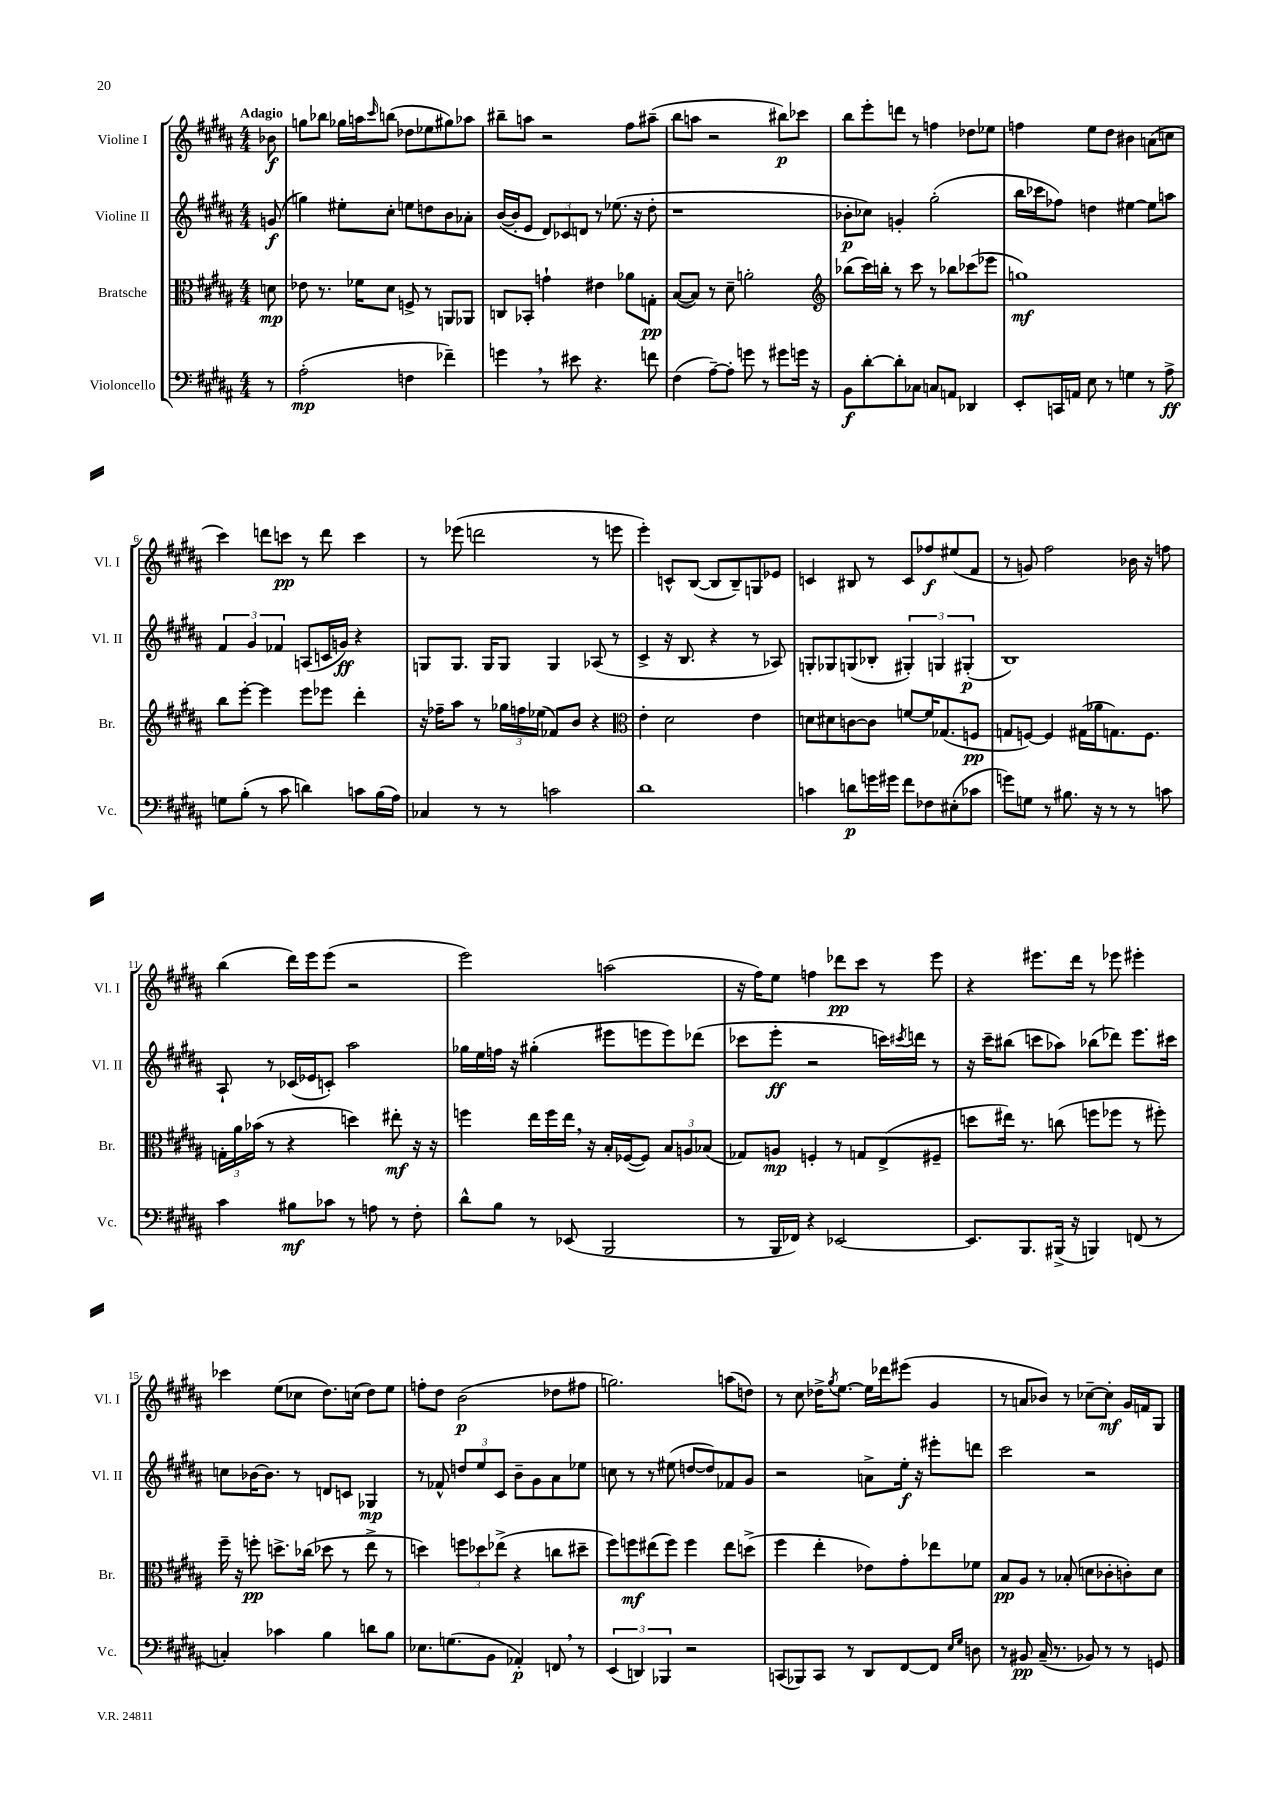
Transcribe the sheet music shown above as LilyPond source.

<<
\new StaffGroup <<
\new Staff = "s0" \with { instrumentName = "Violine I" shortInstrumentName = "Vl. I" } {
    \clef treble \key b \major \numericTimeSignature \time 4/4 \partial 8 \tempo "Adagio"
    bes'8\f |
    g''8 bes''8 ges''16 a''16 \grace { cis'''16 } b''8( des''8 ees''8 gis''8) aes''8 |
    bis''8-- a''8 r2 fis''8 ais''8--( |
    b''8 a''8 r2 bis''8\p) ces'''8 |
    b''8 e'''8-. d'''8 r8 f''4 des''8 ees''8 |
    f''4 e''8 dis''8 bis'4 a'8( c''8 |
    cis'''4) d'''8 c'''8\pp r8 d'''8 c'''4 |
    r8 ees'''8( d'''2 r8 e'''8 |
    e'''4-.) c'8-^ b8~( b8 b8--) g8 ees'8 |
    c'4 bis8 r8 c'8 fes''8\f eis''8( fis'8 |
    r8 g'8) fis''2 bes'16 r16 f''8 |
    b''4( dis'''16) e'''16 e'''8( r2 |
    e'''2) a''2( |
    r16 fis''16) e''8 f''4 des'''8\pp cis'''8 r8 e'''8 |
    r4 eis'''8. dis'''16 r8 ees'''8 eis'''4-. |
    ces'''4 e''8( ces''8 dis''8.) c''16( dis''8) e''8 |
    f''8-. dis''8 b'2\p( des''8 fis''8 |
    g''2.) a''8( d''8) |
    r8 cis''8 des''16-> \acciaccatura { gis''8 } e''8.~ e''16 des'''16 eis'''8( gis'4 |
    r8 a'8 bes'8) r8 ces''8~-- ces''8-.\mf gis'16 f'16 gis8 \bar "|." |
}
\new Staff = "s1" \with { instrumentName = "Violine II" shortInstrumentName = "Vl. II" } {
    \clef treble \key b \major \numericTimeSignature \time 4/4 \partial 8
    g'8\f( |
    g''4) eis''8-. cis''8-. e''8 d''8 b'8 aes'8-. |
    b'16~( b'16-. e'8 \tuplet 3/2 { dis'8) ces'8 d'8 } r8 ees''8.( r16 dis''8-. |
    r1 |
    bes'8-.\p ces''8) g'4-. gis''2-.( |
    b''16 ces'''16 fes''8) d''4 eis''4~ eis''8 a''8 |
    \tuplet 3/2 { fis'4 gis'4 fes'4 } a8( c'16 g'16\ff) r4 |
    g8 g8. g16 g8 g4 aes8( r8 |
    cis'4-> r16 b8. r4 r8 aes8) |
    g8-. ges8 g8( bes8-. \tuplet 3/2 { gis4-.) g4 gis4-.\p( } |
    b1) |
    ais8-! r8 ces'16( ees'16 c'8-.) ais''2 |
    ges''16 e''16 f''16 r16 gis''4-.( eis'''8 e'''8 e'''8) des'''8( |
    ces'''8 e'''8-.\ff r2 c'''16) \acciaccatura { cis'''8 } d'''16 r8 |
    r16 cis'''16-- bis''8( c'''8 aes''8) bes''8( des'''8) e'''8. cis'''16 |
    c''8 bes'16~ bes'8. r8 d'8 c'8 ges4\mp |
    r8 fes'8-^ \tuplet 3/2 { d''8 e''8 cis'8 } b'8-- gis'8 ais'8 ees''8 |
    c''8 r8 r8 eis''8( d''8~ d''8) fes'8 gis'8 |
    r2 a'8-> e''16-.\f r16 eis'''8-. d'''8 |
    cis'''2 r2 \bar "|." |
}
\new Staff = "s2" \with { instrumentName = "Bratsche" shortInstrumentName = "Br." } {
    \clef alto \key b \major \numericTimeSignature \time 4/4 \partial 8
    d'8\mp |
    ees'8 r8. fes'16 dis'8 f8-> r8 a,8 aes,8 |
    c8 bes,8-. g'4-! eis'4 aes'8 g8-.\pp |
    b8~( b8) r8 dis'8-- a'2-. |
    \clef treble bes''8( cis'''16) b''16-. r8 cis'''8 r8 bes''8 ces'''8( ees'''8 |
    g''1\mf) |
    b''8 e'''8~-. e'''4 e'''8 ees'''8 dis'''4-. |
    r16 fes''16-- ais''8 r8 \tuplet 3/2 { ges''16 f''16 ees''16( } fes'8) b'8 r4 |
    \clef alto e'4-. dis'2 e'4 |
    d'8 dis'8 c'8~ c'8 f'8~ f'16 ges8.( f8\pp |
    g8 f8~) f4 gis16( aes'16 g8.) f8. |
    \tuplet 3/2 { g16-. ais'16 bes'16( } r8 r4 d''4) eis''8-.\mf r16 r16 |
    f''4 e''16 f''16 e''16 \breathe r16 b16-. fes16~( fes8) \tuplet 3/2 { b8 a8 bes8( } |
    ges8) a8\mp f4-. r8 g8 e8->( fis8-- |
    d''8 eis''16) r8. c''8( f''8 fes''8 r8 fis''8-.) |
    fis''16-- r16 f''8-.\pp d''8.-> ces''16( des''8 r8 e''8-> r8 |
    d''4) \tuplet 3/2 { f''8 des''8 ees''8->( } r4 c''8 dis''8-- |
    fis''8) f''8\mf eis''8( f''8) f''4 eis''8 d''8->( |
    fis''4 e''4-. ees'8) gis'8-. ees''8 fes'8 |
    b8\pp ais8 r8 bes8-.( d'8 ces'8-. c'8-.) d'8 \bar "|." |
}
\new Staff = "s3" \with { instrumentName = "Violoncello" shortInstrumentName = "Vc." } {
    \clef bass \key b \major \numericTimeSignature \time 4/4 \partial 8
    r8 |
    ais2-.\mp( f4 fes'4--) |
    g'4 \breathe r8 eis'8 r4. f'8 |
    fis4( ais8~--) ais8-. g'8 r8 gis'8 g'16 r16 |
    b,8\f dis'8~-. dis'8-. ces8 c8 a,8 des,4 |
    e,8-. c,16 a,16 e8 r8 g4 r8 ais8->\ff |
    g8 b8-.( r8 cis'8 d'4) c'8 b16( ais16) |
    ces4 r8 r8 c'2 |
    dis'1 |
    c'4 d'8\p g'16 gis'16 fis'8 fes8 eis8-.( ces'8 |
    g'8) g8 r8 bis8. r16 r8 r8 c'8 |
    cis'4 bis8\mf ces'8 r8 a8 r8 fis8-. |
    dis'8-^ b8 r8 ees,8( b,,2 |
    r8 b,,16 fes,16) r4 ees,2~ |
    ees,8. b,,8. bis,,16->( r16 b,,4) f,8( r8 |
    c4-.) ces'4 b4 d'8 b8 |
    ees8. g8.( b,8 aes,4-.\p) f,8 \breathe r8 |
    \tuplet 3/2 { e,4( d,4) bes,,4 } r2 |
    c,8( bes,,8) c,8 r8 dis,8 fis,8~ fis,8 \grace { e16 gis16 } d8 |
    r8 bis,8\pp cis16--( r8. bes,8) r8 r8 g,8 \bar "|." |
}
>>
>>
